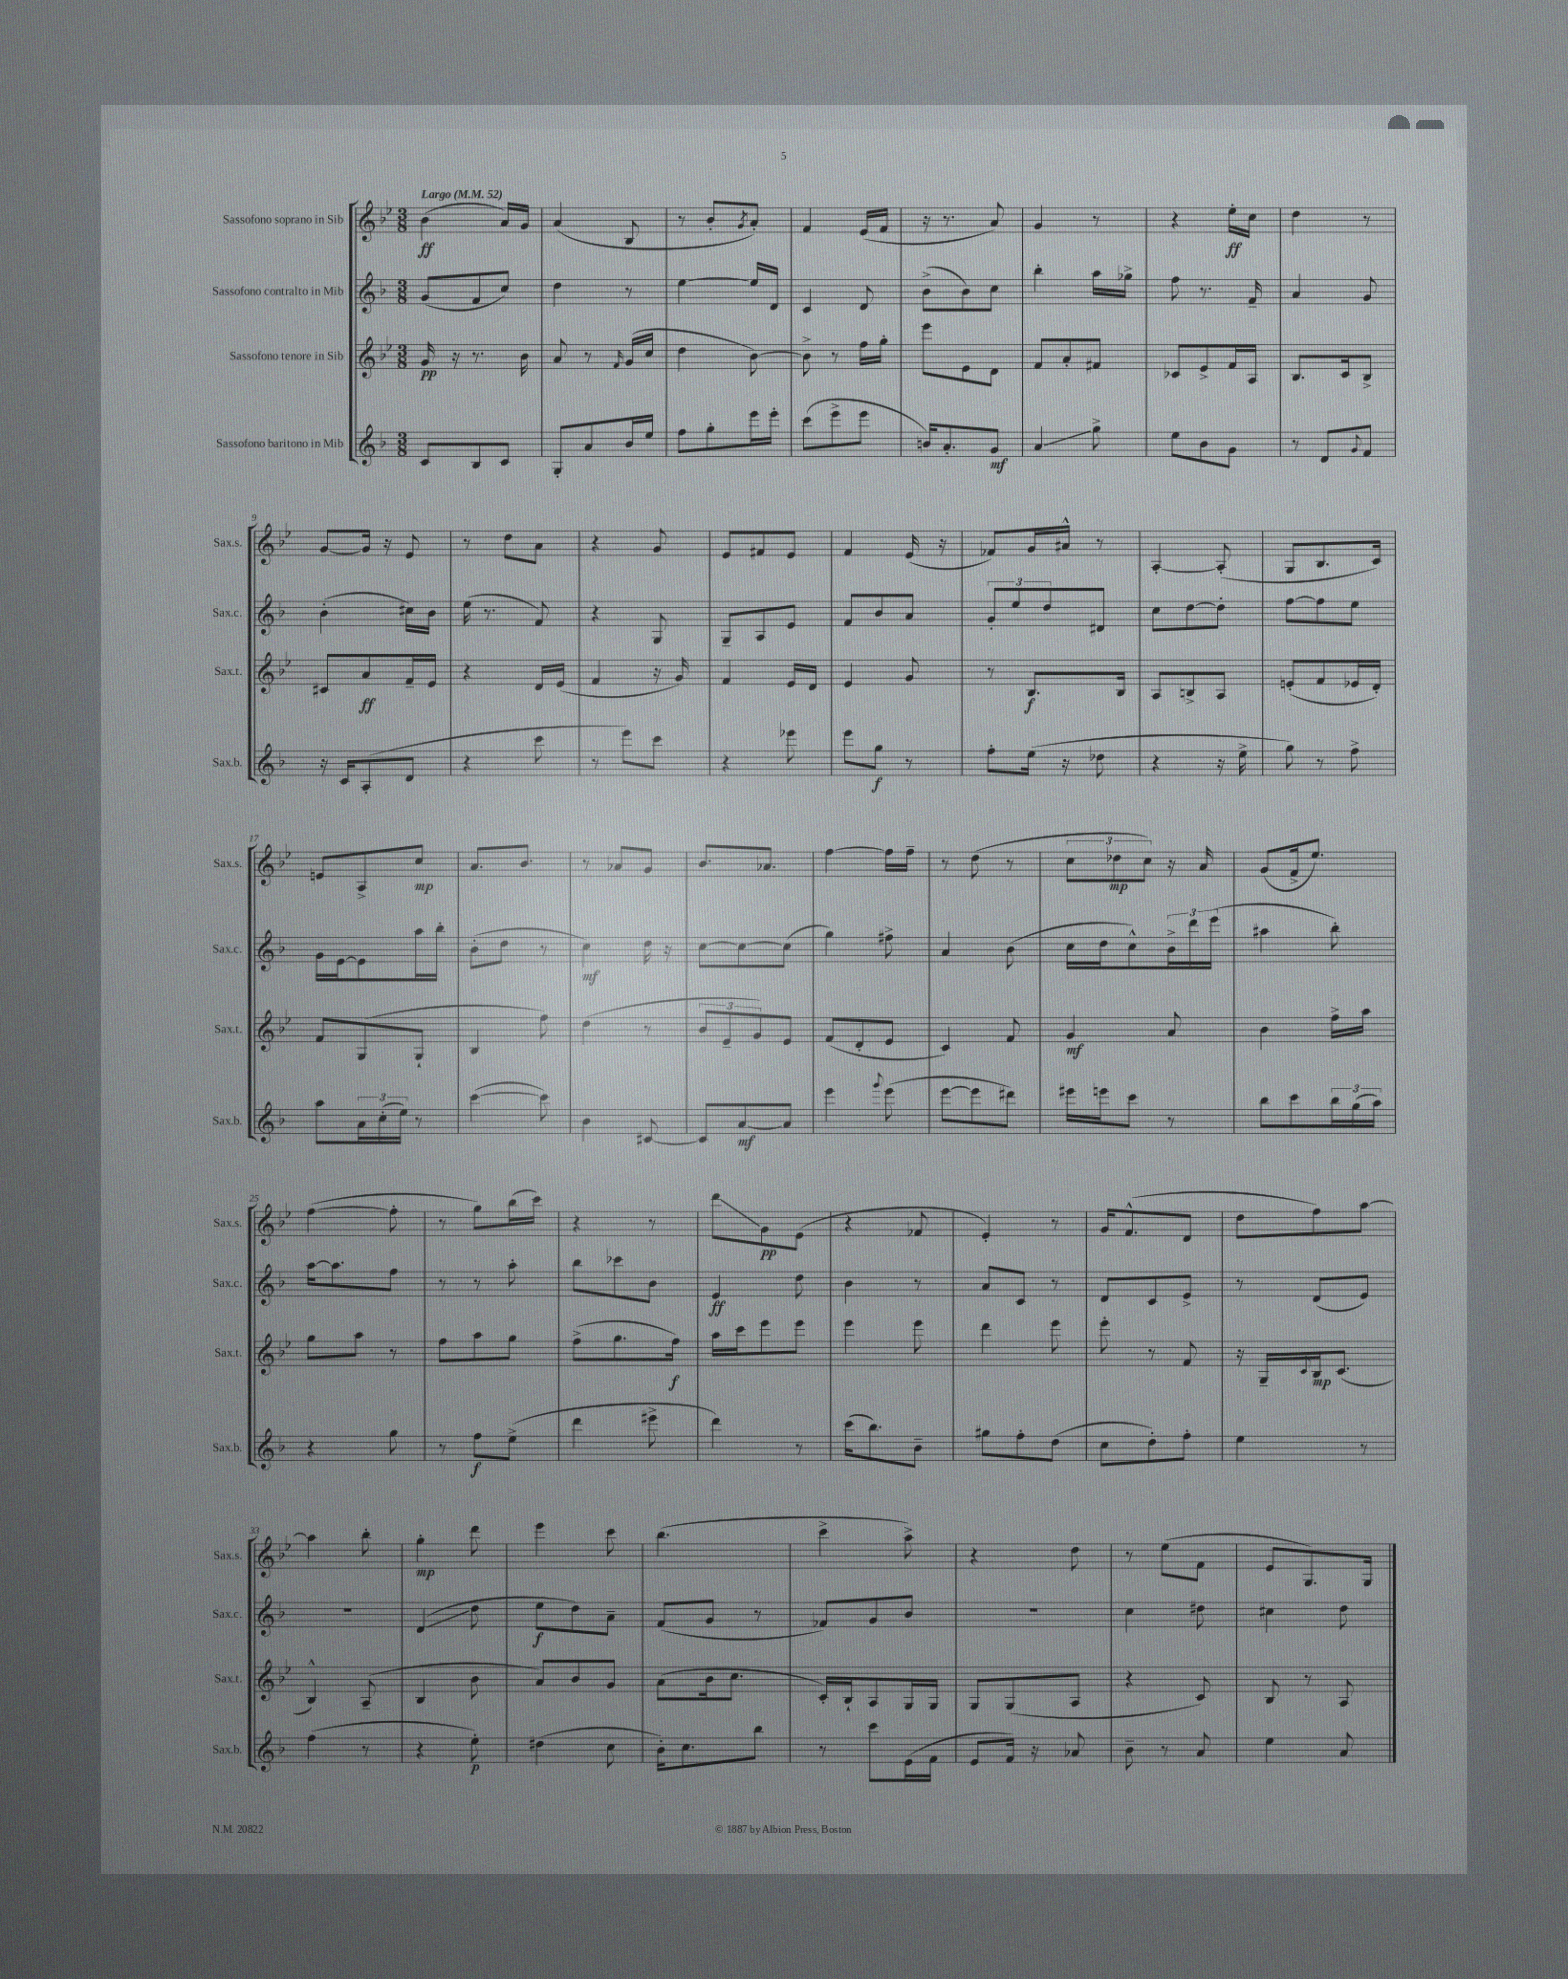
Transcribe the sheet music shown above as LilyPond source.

<<
\new StaffGroup <<
\new Staff = "s0" \with { instrumentName = "Sassofono soprano in Sib" shortInstrumentName = "Sax.s." } {
    \clef treble \key bes \major \numericTimeSignature \time 3/8 \tempo "Largo" 4 = 52
    bes'4\ff( a'16) g'16 |
    a'4( bes8 |
    r8 bes'8-. \acciaccatura { g'8 } a'8-.) |
    f'4 ees'16( f'16 |
    r16 r8. a'8) |
    g'4 r8 |
    r4 ees''16-.\ff c''16 |
    d''4 r8 |
    g'8~ g'16 r16 ees'8 |
    r8 d''8 a'8 |
    r4 g'8 |
    ees'8 fis'8 ees'8 |
    f'4 ees'16( r16 |
    fes'8) g'16 ais'16-^ r8 |
    a4~-. a8-.( |
    g8 bes8. c'16) |
    e'8 a8-> c''8\mp |
    a'8. bes'8. |
    r8 aes'8 g'8 |
    bes'8. aes'8. |
    f''4~ f''16 f''16-- |
    r8 d''8( r8 |
    \tuplet 3/2 { c''8 des''8\mp c''8) } r16 a'16 |
    g'8( f'16-> ees''8.) |
    f''4~( f''8-. |
    r8 g''8) bes''16( c'''16) |
    r4 r8 |
    d'''8\glissando g'8\pp ees'8( |
    r4 fes'8 |
    ees'4-.) r8 |
    g'16 f'8.-^( d'8 |
    d''8 f''8) a''8~ |
    a''4 bes''8-. |
    g''4-.\mp d'''8 |
    ees'''4 c'''8 |
    bes''4.( |
    c'''4-> a''8->) |
    r4 d''8 |
    r8 ees''8( f'8 |
    ees'8 g8.) g16 \bar "|." |
}
\new Staff = "s1" \with { instrumentName = "Sassofono contralto in Mib" shortInstrumentName = "Sax.c." } {
    \clef treble \key f \major \numericTimeSignature \time 3/8
    g'8( f'8 c''8) |
    d''4 r8 |
    e''4~ e''16 d'16 |
    c'4 d'8 |
    bes'8->( bes'8) c''8 |
    bes''4-. a''16 ges''16-> |
    f''8 r8. f'16-- |
    a'4 g'8 |
    bes'4-.( cis''16) bes'16 |
    e''16( r8. f'8) |
    r4 g8 |
    g8-- a8 e'8 |
    f'8 bes'8 a'8 |
    \tuplet 3/2 { g'8-. e''8 d''8 } dis'8 |
    c''8 d''8~ d''8-. |
    f''8~ f''8 e''8 |
    g'16 e'16~ e'8 a''16 bes''16-. |
    bes'8-.( d''8 r8 |
    c''4\mf) d''16 r16 |
    c''8~ c''8~ c''8( |
    g''4) fis''8-> |
    a'4 bes'8( |
    c''16 d''16 c''8-^) \tuplet 3/2 { bes'16-> d'''16 e'''16( } |
    ais''4 bes''8-.) |
    a''16~ a''8. f''8 |
    r8 r8 a''8-. |
    bes''8 ces'''8 bes'8 |
    e'4\ff d''8 |
    bes'4 r8 |
    a'8 c'8 r8 |
    d'8 c'8 e'8-> |
    r8 d'8( e'8) |
    R4. |
    d'4\glissando( d''8 |
    e''8\f d''8) a'8-- |
    f'8( g'8 r8 |
    fes'8) g'8 bes'8 |
    R4. |
    c''4 dis''8 |
    cis''4 d''8 \bar "|." |
}
\new Staff = "s2" \with { instrumentName = "Sassofono tenore in Sib" shortInstrumentName = "Sax.t." } {
    \clef treble \key bes \major \numericTimeSignature \time 3/8
    g'16\pp r16 r8. bes'16 |
    a'8 r8 \grace { f'16 } g'16( c''16 |
    d''4 bes'8~) |
    bes'8-> r8 f''16 g''16-. |
    ees'''8 ees'8 d'8 |
    f'8 a'8-. fis'8 |
    ces'8 ees'8-> f'16 a16 |
    bes8. c'16 bes8-> |
    cis'8 a'8\ff f'16-- ees'16 |
    r4 d'16 ees'16( |
    f'4 r16 g'16) |
    f'4 ees'16 d'16 |
    ees'4 g'8 |
    r8 bes8.\f bes16 |
    a8 b8-> a8 |
    e'8-.( f'8 ees'16 d'16-.) |
    f'8 g8( g8-! |
    bes4 f''8) |
    d''4( r8 |
    \tuplet 3/2 { bes'8 ees'8-- g'8) } ees'8 |
    f'8( d'8-. ees'8 |
    c'4) f'8 |
    g'4\mf a'8 |
    bes'4 f''16-> a''16 |
    g''8 a''8 r8 |
    f''8 a''8 g''8 |
    f''8->( g''8. f''16\f) |
    a''16 c'''16 ees'''8 ees'''8 |
    ees'''4 ees'''8 |
    d'''4 ees'''8 |
    ees'''8-. r8 f'8 |
    r16 g16-- \appoggiatura { c'8 } bes16\mp c'8.( |
    bes4-^) a8--( |
    bes4 bes'8 |
    a'8) bes'8 g'8 |
    a'8( bes'16 c''8. |
    c'16-.) bes16-! a8 g16 g16 |
    g8 g8( a8 |
    r4 c'8) |
    bes8 r8 a8 \bar "|." |
}
\new Staff = "s3" \with { instrumentName = "Sassofono baritono in Mib" shortInstrumentName = "Sax.b." } {
    \clef treble \key f \major \numericTimeSignature \time 3/8
    c'8 bes8 c'8 |
    g8-. a'8 bes'16 e''16 |
    f''8 g''8-. e'''16 e'''16-. |
    c'''8( e'''8-> e'''8 |
    b'16) a'8.-. g'8\mf |
    a'4\glissando g''8-> |
    e''8 bes'8 g'8 |
    r8 d'8 \appoggiatura { g'8 } f'8 |
    r16 c'16 a8-.( d'8 |
    r4 c'''8 |
    r8 e'''8) c'''8 |
    r4 ees'''8 |
    e'''8 g''8\f r8 |
    f''8-. e''16( r16 des''8 |
    r4 r16 e''16-> |
    g''8) r8 f''8-> |
    a''8 \tuplet 3/2 { a'16 c''16-.( e''16) } r8 |
    c'''4~( c'''8) |
    bes'4 cis'8~ |
    cis'8 a'8~\mf a'8 |
    e'''4 \appoggiatura { g'''8 } e'''8( |
    e'''8~ e'''8 dis'''8) |
    eis'''16 e'''16 c'''8 r8 |
    bes''8 c'''8 \tuplet 3/2 { bes''16 g''16( a''16) } |
    r4 g''8 |
    r8 f''8\f e''8->( |
    d'''4 eis'''8-> |
    d'''4) r8 |
    c'''16( bes''8.) bes'8-- |
    gis''8 f''8-. d''8( |
    c''8 d''8-.) f''8-. |
    e''4 r8 |
    f''4( r8 |
    r4 e''8-.\p) |
    dis''4( c''8 |
    bes'16-.) c''8. bes''8 |
    r8 c'''8 e'16( f'16 |
    e'8 f'16) r16 aes'8 |
    bes'8-- r8 a'8 |
    e''4 a'8 \bar "|." |
}
>>
>>
